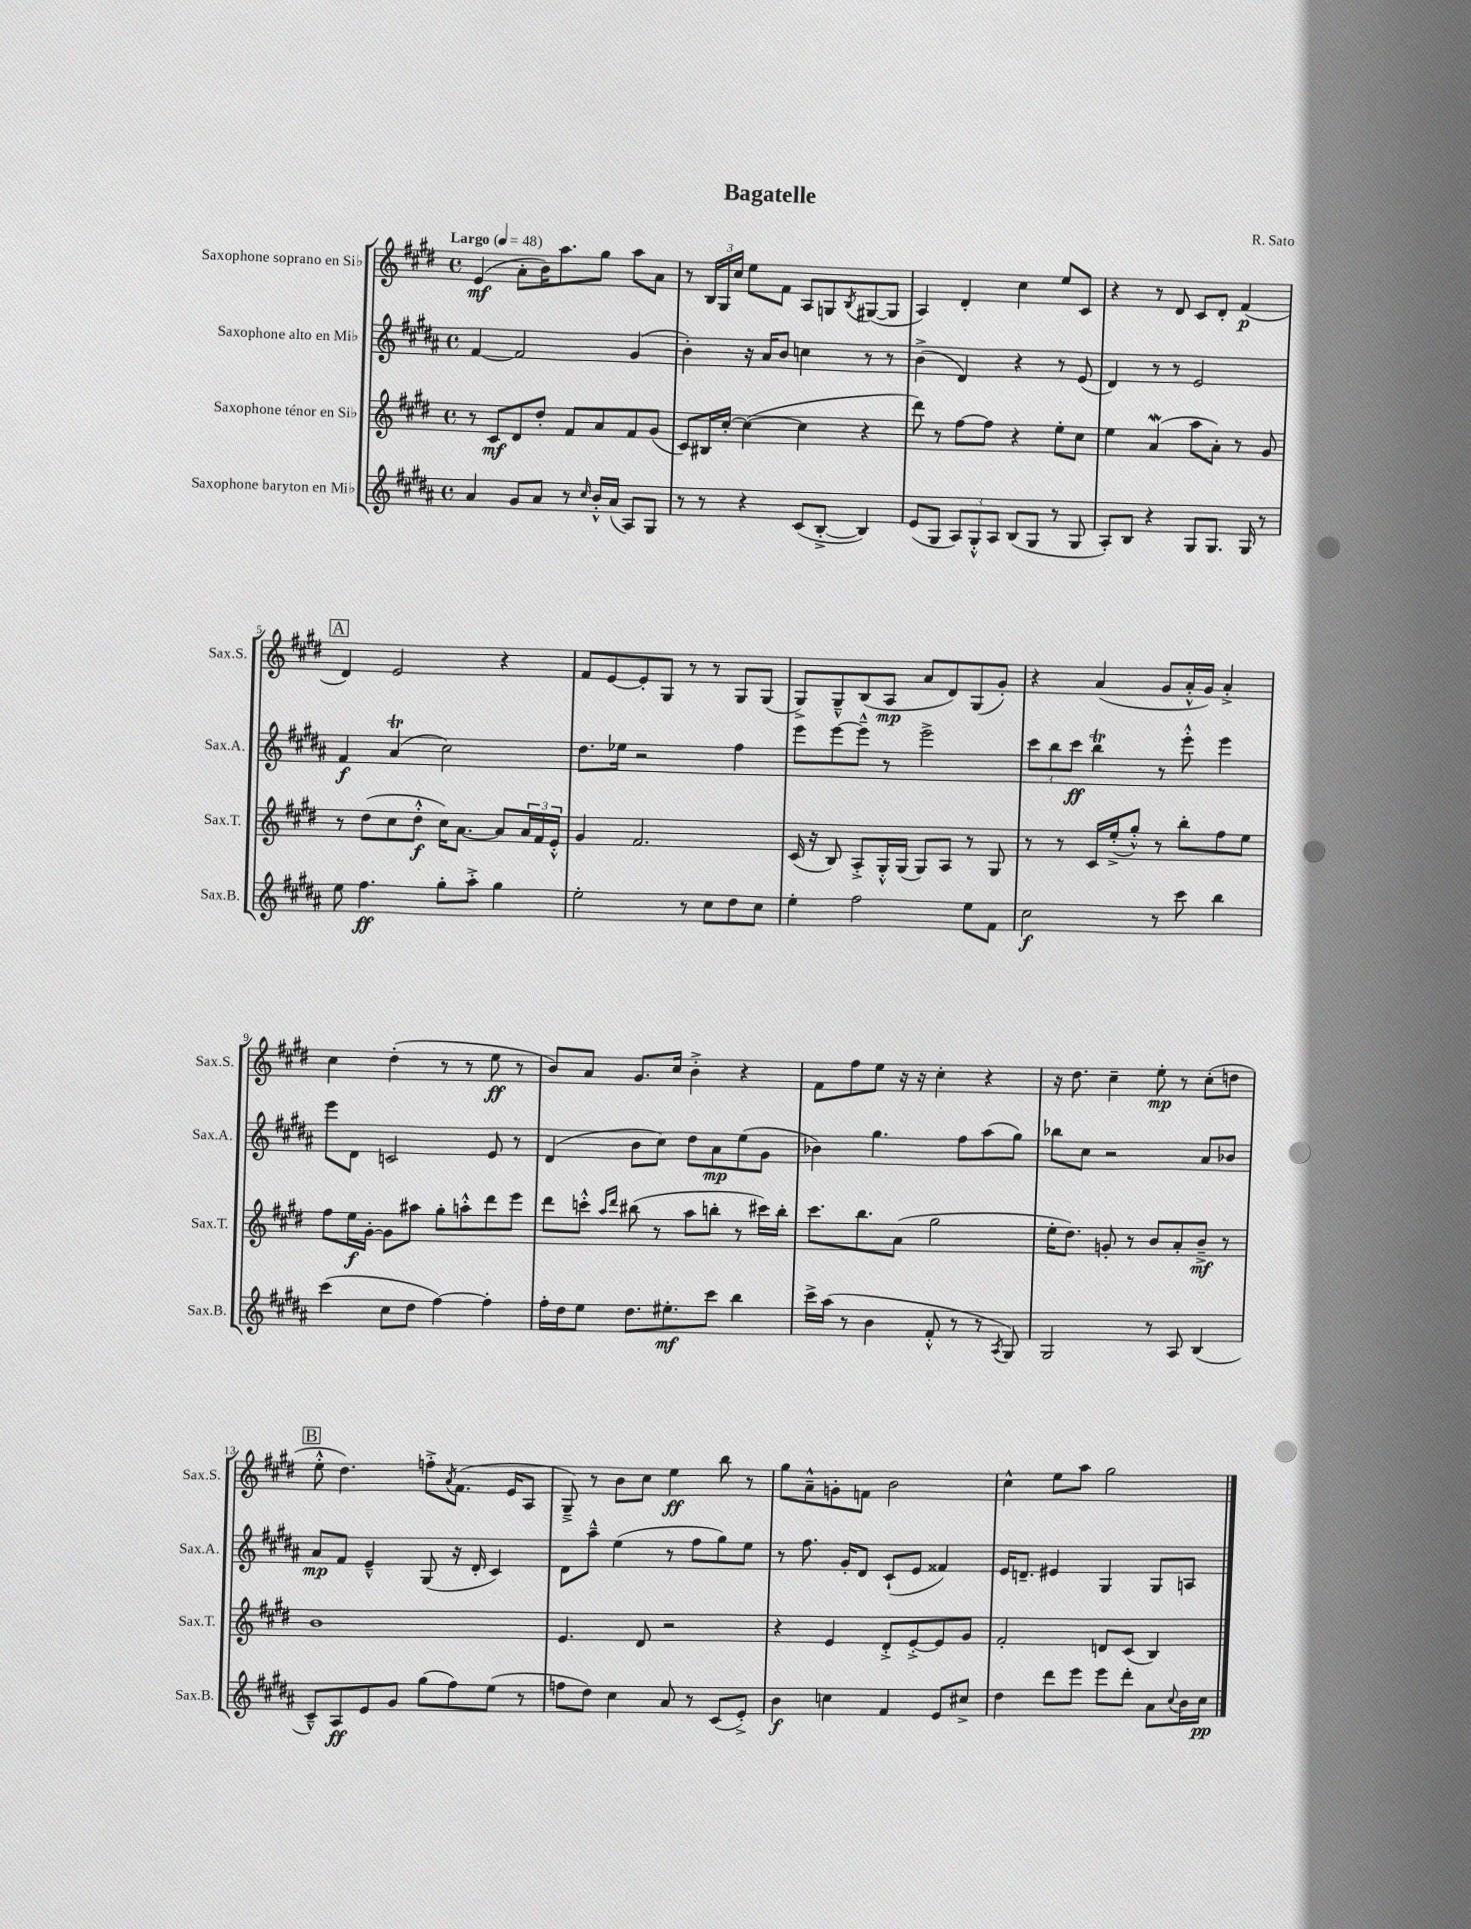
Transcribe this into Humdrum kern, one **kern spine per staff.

**kern	**kern	**kern	**kern
*staff4	*staff3	*staff2	*staff1
*clefG2	*clefG2	*clefG2	*clefG2
*k[f#c#g#d#a#]	*k[f#c#g#d#]	*k[f#c#g#d#a#]	*k[f#c#g#d#]
*M4/4	*M4/4	*M4/4	*M4/4
*met(c)	*met(c)	*met(c)	*met(c)
*MM48	*MM48	*MM48	*MM48
4a#/	8r	[4f#/	(4e/
.	8c#/L	.	.
8g#/L	8d#/	2f#/]	8a'\L
8a#/J	8dd#'/J	.	16b\K)
.	.	.	8.aa\
8r	8f#/L	.	.
16qqcc#/	.	.	.
16b'^^/LL	8a/	.	8gg#\J
(16a#/JJ	.	.	.
8A#/L)	8f#/	(4g#/	8aa\L
8G#/J	(8g#/J	.	8a\J
=	=	=	=
8r	8c#/L)	4b'\)	8r
8r	16B#/L	.	24B/LL
.	.	.	24G#/
.	[16cc#'/JJ	.	.
.	.	.	24cc#/JJ
4r	(4cc#\_	16r	8ee\L
.	.	16a#/LK	.
.	.	8b/J	8f#\J
(8c#/L	4cc#\]	4cc\	8A/L
[8B'^/J	.	.	8G/
.	.	.	8qB/
4B/])	4r	8r	([8G#/
.	.	8r	8G#/]J
=	=	=	=
(8e/L	8ddd#\)	(4b^\	4A/)
8G#/J	8r	.	.
12A#/L)	[8ff#\L	4d#/)	4d#'/
12G#'^^/	.	.	.
.	8ff#\]J	.	.
12A#/J	.	.	.
(8B/L	4r	4r	4cc#\
8G#/J	.	.	.
8r	8ee'\L	8r	8ee/L
8G#/	8cc#\J	(8e/	8c#/J
=	=	=	=
8A#'/L)	4ee\	4d#/)	4r
8B/J	.	.	.
4r	(4a/	8r	8r
.	.	8r	8d#/
8G#/L	8aa\L	2e/	8c#/L
8.G#/J	8a'\J)	.	8d#'/J
.	8r	.	(4f#/
16G#/	.	.	.
8r	8g#/	.	.
=	=	=	=
8ee\	8r	4f#/	4d#/)
4.ff#\	(8dd#\L	.	.
.	8cc#\	(4a#/	2e/
.	8dd#'^^\J	.	.
8gg#'\L	16cc#\LK)	2cc#\)	.
.	[8.a\J	.	.
8aa#'^\J	.	.	.
4gg#\	8a/]L	.	4r
.	24a/L	.	.
.	24f#/	.	.
.	24e'^^/JJ	.	.
=	=	=	=
2ee'\	4g#/	8.dd#\L	8f#/L
.	.	.	[8e/
.	.	16ee-\Jk	.
.	2.f#/	2r	8e'/]
.	.	.	8G#/J
8r	.	.	8r
8cc#\L	.	.	8r
8dd#\	.	4ff#\	8G#/L
8cc#\J	.	.	(8G#/J
=	=	=	=
4ee'\	(16c#/	8eee\L	8G#^/L)
.	16r	.	.
.	8B/)	[8eee\	8G#~^^/
2ff#\	8A'^/L	8eee~^^\]J	(8B/
.	16G#'^^/L	8r	8A/J
.	(16G#/JJ	.	.
.	8G#/L)	2eee^\	8a/L
.	8A/J	.	8d#/)
8ee\L	8r	.	(8G#/
8f#\J	8G#/	.	8g#'/J)
=	=	=	=
2cc#\	8r	12ccc#\L	4r
.	.	12bb\	.
.	8r	.	.
.	.	12ccc#\J	.
.	16c#/LL	4bb\	(4a/
.	(16ee'^/J	.	.
.	8gg#'^^/J)	.	.
8r	8r	8r	8g#/L
8ccc#\	8bb'\L	8eee'^^\	16a'^^/L
.	.	.	16g#/JJ)
4bb\	8ff#\	4eee\	4a'^/
.	8ee\J	.	.
=	=	=	=
(4ccc#\	8ff#\L	8eee\L	4cc#\
.	16ee\L	8d#\J	.
.	[16g#'\JJ	.	.
8cc#\L	8g#\]L	2c/	(4dd#'\
8dd#\J	8aa#\J	.	.
[4ff#\)	8gg#'\L	.	8r
.	8aa'^^\	.	8r
4ff#'\]	8ddd#\	8e/	8ee\
.	8eee\J	8r	8r
=	=	=	=
16ff#'\LL	8ddd#\L	(4d#/	8b/L)
16dd#\J	.	.	.
8ee\J	8ccc'^^\J	.	8a/J
.	16qqaa/LL	.	.
.	16qqddd#/JJ	.	.
8.dd#\L	(8bb#\	8b\L	8.g#/L
.	8r	8cc#\J)	.
8.ee#'\	.	.	16cc#/Jk
.	8aa\L	8dd#\L	4b'^\
8ccc#\J	8bb'\J	8a#\	.
4bb\	8r	(8ee\	4r
.	16ccc#\LL)	8g#\J	.
.	16bb'\JJ	.	.
=	=	=	=
16ccc#^\LL	8.ccc#\L	4b-\)	8f#\L
(16aa#\JJ	.	.	.
8r	.	.	8ff#\
.	8.bb\	.	.
4b\	.	4.gg#\	8ee\J
.	(8a\J	.	16r
.	.	.	16r
8f#'^^/	2gg#\	.	4cc#'\
8r	.	8ff#\L	.
8r	.	(8aa#\	4r
8qA#/	.	.	.
8G#/)	.	8gg#\J)	.
=	=	=	=
2G#/	16ee'\LK	8bb-\L	16r
.	8.dd#\J)	.	8.dd#\
.	.	8cc#\J	.
.	8g'/	2r	4cc#~\
.	8r	.	.
8r	8b/L	.	8ee'\
8A#/	8a'/	.	8r
(4B/	8b~^/J	8a#/L	(8cc#'\L
.	8r	8b-/J	8dd\J
=	=	=	=
8c#~^^/L)	1b	8a#/L	8ee'^^\
8A#/	.	8f#/J	4.dd#\)
8e/	.	4e~^^/	.
8g#/J	.	.	.
(8gg#\L	.	(8G#/	8ff'^\L
.	.	.	8qa/
8ff#\)	.	16r	(8.f#\J
.	.	16d#'/	.
(8ee\J	.	4c#/)	.
.	.	.	16e/LK
8r	.	.	8A/J
=	=	=	=
8ff\L	4.e/	8d#\L	8G#~^/)
8dd#\J)	.	8aa#~^^\J	8r
4cc#\	.	(4ee\	8b\L
.	8d#/	.	8cc#\J
8a#/	2r	8r	4ee\
8r	.	8ff#\L	.
(8c#/L	.	8gg#\)	8bb\
8e'^/J)	.	8ee\J	8r
=	=	=	=
4b\	4r	8r	8gg#\L
.	.	8.ff#\	8a~^^\
4cc\	4e/	.	8g'\
.	.	16g#'/LK	.
.	.	8d#/J	8f\J
4f#/	8d#'^/L	(8c#`/L	2b\
.	[8e'^/	8e/J	.
8e/L	8e/]	4f##/)	.
8cc#^/J	8g#/J	.	.
=	=	=	=
4dd#\	2f#'/	16e/LK	4cc#^^\
.	.	8.d~/J	.
8ddd#\L	.	4e#/	8ee\L
8eee\J	.	.	8aa\J
8eee\L	8d/L	4G#/	2gg#\
8ddd#'\J	(8c#/J	.	.
8a#\L	4B/)	8G#/L	.
8qqcc#/	.	.	.
16b\L	.	8A/J	.
16cc#\JJ	.	.	.
==	==	==	==
*-	*-	*-	*-
